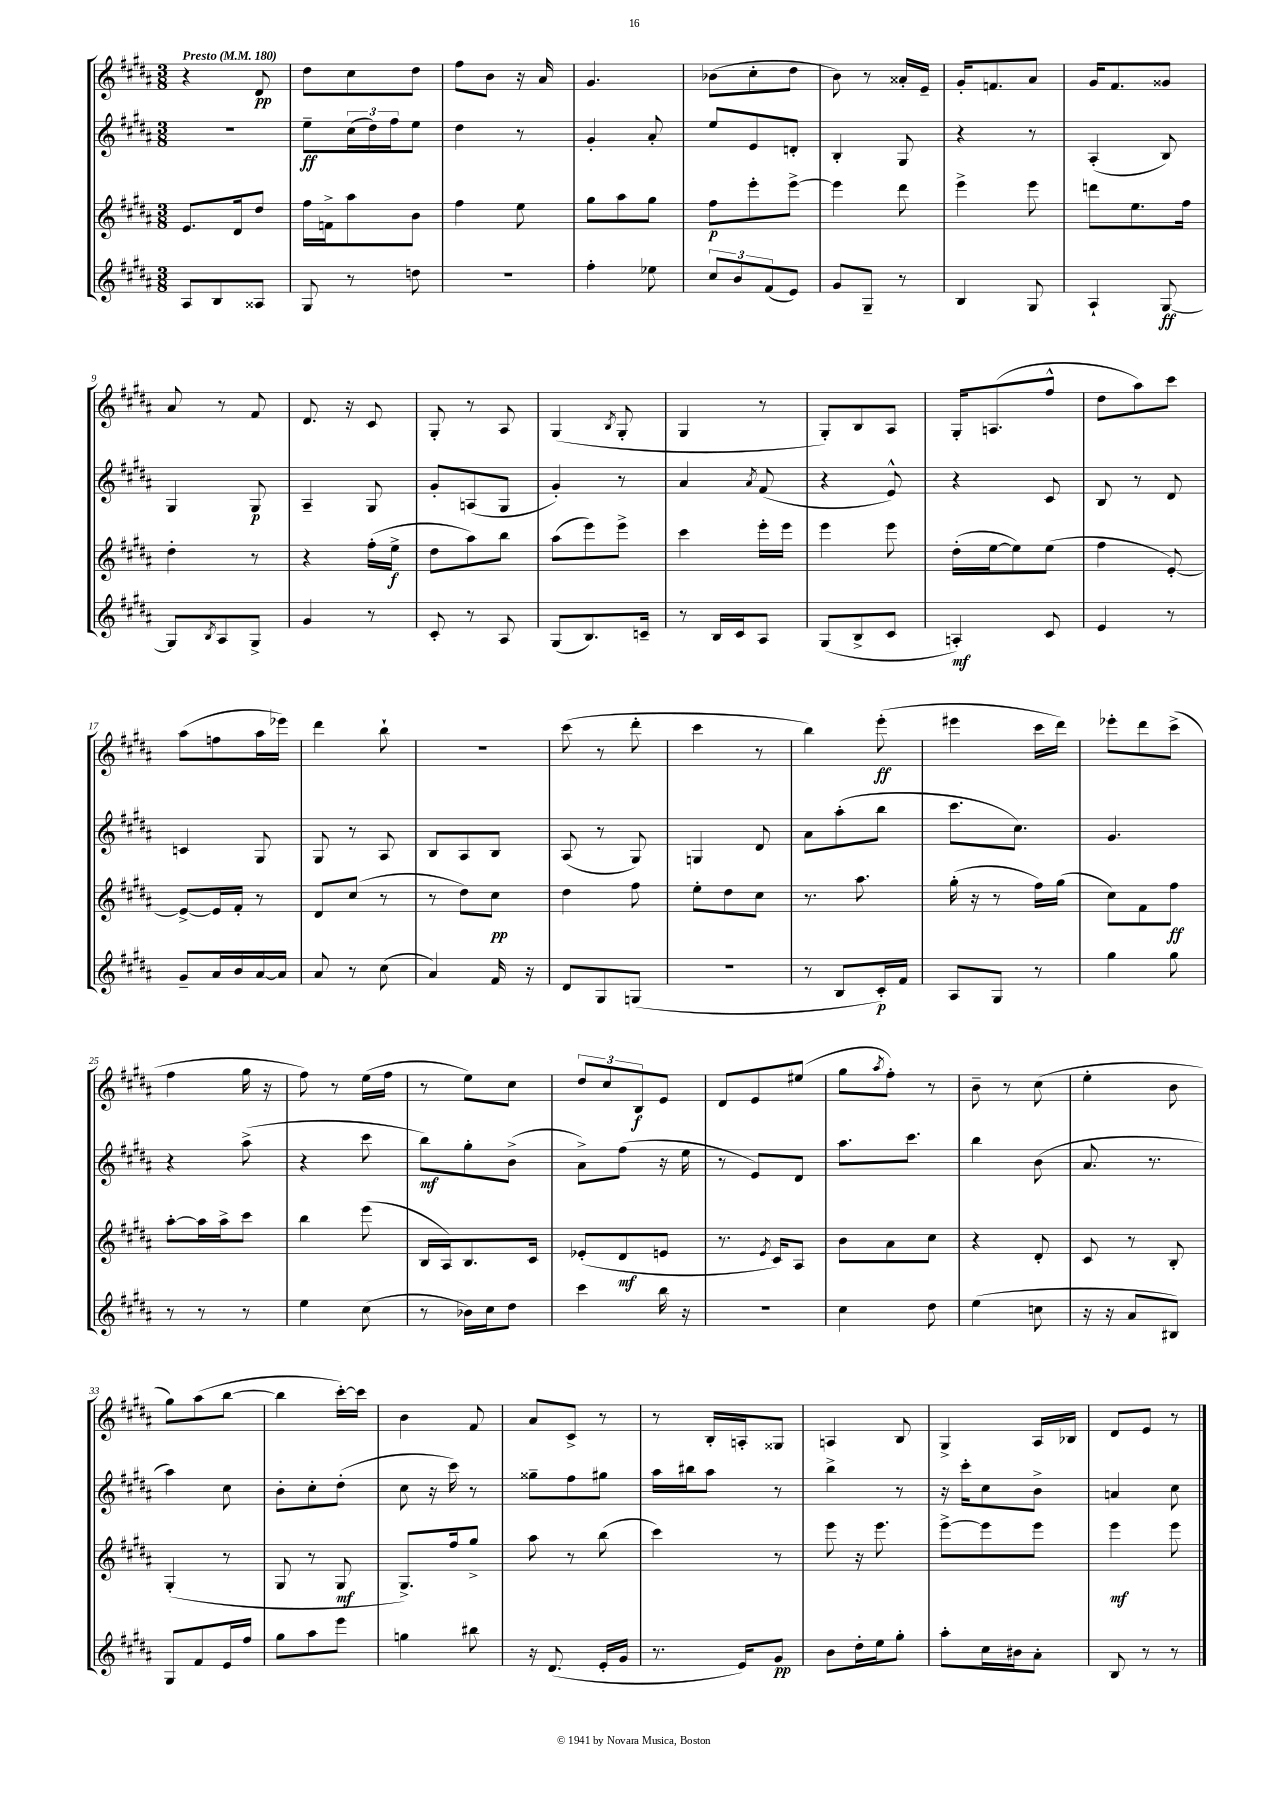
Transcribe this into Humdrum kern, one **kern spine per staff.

**kern	**kern	**kern	**kern
*staff4	*staff3	*staff2	*staff1
*clefG2	*clefG2	*clefG2	*clefG2
*k[f#c#g#d#a#]	*k[f#c#g#d#a#]	*k[f#c#g#d#a#]	*k[f#c#g#d#a#]
*M3/8	*M3/8	*M3/8	*M3/8
*MM180	*MM180	*MM180	*MM180
8A#	8.e	4.r	4r
8B	.	.	.
.	16d#	.	.
8A##	8dd#	.	8d#
=	=	=	=
8G#	16ff#	8ee~	8dd#
.	16f^	.	.
8r	8aa#	(24cc#	8cc#
.	.	24dd#)	.
.	.	24ff#	.
8dd	8b	8ee	8dd#
=	=	=	=
4.r	4ff#	4dd#	8ff#
.	.	.	8b
.	8ee	8r	16r
.	.	.	16a#
=	=	=	=
4ff#'	8gg#	4g#'	4.g#
.	8aa#	.	.
8ee-	8gg#	8a#'	.
=	=	=	=
12cc#	8ff#	8ee	(8b-
12b	.	.	.
.	8eee'	8e	8cc#'
(12f#	.	.	.
8e)	[8eee^	8d'	8dd#
=	=	=	=
8g#	4eee]	4B'	8b)
8G#~	.	.	8r
8r	8ddd#	8G#	16a##'
.	.	.	16e~
=	=	=	=
4B	4eee^	4r	16g#'
.	.	.	8.f
8G#	8eee	8r	8a#
=	=	=	=
4A#`	8ddd	(4A#'	16g#
.	.	.	8.f#
.	8.ee	.	.
[8G#	.	8B)	8g##
.	16ff#	.	.
=	=	=	=
8G#]	4dd#'	4G#	8a#
8qB	.	.	.
8A#	.	.	8r
8G#^	8r	8G#	8f#
=	=	=	=
4g#	4r	4A#~	8.d#
.	.	.	16r
8r	(16ff#'	8G#	8c#
.	16ee^	.	.
=	=	=	=
8c#'	8dd#	8g#'	8G#'
8r	8aa#)	(8A	8r
8A#	8bb	8G#	8A#
=	=	=	=
(8G#	(8aa#	4g#')	(4G#
8.B)	8eee)	.	.
.	.	.	8qB
.	8eee^	8r	8G#'
16c~	.	.	.
=	=	=	=
8r	4ccc#	4a#	4G#
16B	.	.	.
16c#	.	.	.
.	.	8qa#	.
8A#	16eee'	(8f#	8r
.	16eee	.	.
=	=	=	=
(8G#	4eee	4r	8G#')
8B^	.	.	8B
8c#	8eee	8e^^)	8A#
=	=	=	=
4A')	(16dd#'	4r	16G#'
.	[16ee	.	(8.A
.	8ee])	.	.
8c#	(8ee	8c#	8ff#^^
=	=	=	=
4e	4ff#	8B	8dd#
.	.	8r	8aa#)
8r	[8e')	8d#	8ccc#
=	=	=	=
8g#~	8e^_	4c	(8aa#
16a#	16e]	.	8ff
16b	16f#'	.	.
[16a#	8r	8G#	16aa#
16a#]	.	.	16eee-)
=	=	=	=
8a#	8d#	8G#	4ddd#
8r	(8cc#	8r	.
(8cc#	8r	8A#	8bb`
=	=	=	=
4a#)	8r	8B	4.r
.	8dd#)	8A#	.
16f#	8cc#	8B	.
16r	.	.	.
=	=	=	=
8d#	4dd#	(8A#	(8ccc#
8G#	.	8r	8r
(8G	8ff#	8G#)	8ddd#'
=	=	=	=
4.r	8ee'	4G	4ccc#
.	8dd#	.	.
.	8cc#	8d#	8r
=	=	=	=
8r	8.r	8a#	4bb)
8B	.	(8aa#'	.
.	8.aa#	.	.
16c#')	.	8bb	(8eee'
16f#	.	.	.
=	=	=	=
8A#	(16gg#'	8.ccc#	4eee#
.	16r	.	.
8G#	8r	.	.
.	.	8.cc#)	.
8r	16ff#)	.	16ccc#
.	(16gg#	.	16ddd#)
=	=	=	=
4gg#	8cc#)	4.g#	8eee-'
.	8f#	.	8ddd#
8gg#	8ff#	.	(8ccc#^
=	=	=	=
8r	[8aa#'	4r	4ff#
8r	16aa#]	.	.
.	16aa#^	.	.
8r	8ccc#	(8aa#^	16gg#
.	.	.	16r
=	=	=	=
4ee	4bb	4r	8ff#)
.	.	.	8r
(8cc#	(8eee	8ccc#	(16ee
.	.	.	16ff#
=	=	=	=
8r	16B	8bb)	8r
.	16A#)	.	.
16b-)	8.B	8gg#'	8ee)
16cc#	.	.	.
8dd#	.	(8b^	8cc#
.	16c#	.	.
=	=	=	=
4ccc#	(8e-'	8a#^)	12dd#
.	.	.	12cc#
.	8d#	(8ff#	.
.	.	.	12B
16bb	8e	16r	8e
16r	.	16ee	.
=	=	=	=
4.r	8.r	8r	8d#
.	.	8e)	8e
.	8qe	.	.
.	16c#)	.	.
.	8A#	8d#	(8ee#
=	=	=	=
4cc#	8b	8.aa#	8gg#
.	.	.	8qaa#
.	8a#	.	8ff#')
.	.	8.ccc#	.
8dd#	8cc#	.	8r
=	=	=	=
(4ee	4r	4bb	8b~
.	.	.	8r
8cc	8d#'	(8b	(8cc#
=	=	=	=
16r	8c#	8.a#	4ee'
16r	.	.	.
8a#	8r	.	.
.	.	8.r	.
8B#)	8B'	.	8b
=	=	=	=
8G#	(4G#'	4aa#)	8gg#)
8f#	.	.	(8aa#
16e	8r	8cc#	[8bb
16ff#	.	.	.
=	=	=	=
8gg#	8G#	8b'	4bb]
8aa#	8r	8cc#'	.
8eee	8G#	(8dd#'	[16ccc#')
.	.	.	16ccc#]
=	=	=	=
4gg	8.G#^)	8cc#	4b
.	.	16r	.
.	16ff#	16ccc#)	.
8bb#	8gg#^	8r	8f#
=	=	=	=
16r	8aa#	8gg##~	8a#
(8.d#	.	.	.
.	8r	8ff#	8c#^
16e'	(8bb	8gg#	8r
16g#	.	.	.
=	=	=	=
8.r	4ccc#)	16aa#	8r
.	.	16bb#	.
.	.	8aa#	16B'
16e)	.	.	16A'
8g#	8r	8r	8G##
=	=	=	=
8b	8eee	4bb^	4A
16dd#'	16r	.	.
16ee	8.eee	.	.
8gg#'	.	8r	8B
=	=	=	=
8aa#'	[8eee^	16r	4G#^
.	.	16ccc#'	.
16cc#	8eee]	8cc#	.
16b#	.	.	.
8a#'	8eee	8b^	16A#
.	.	.	16B-
=	=	=	=
8B	4eee	4a	8d#
8r	.	.	8e
8r	8eee	8cc#	8r
==	==	==	==
*-	*-	*-	*-
